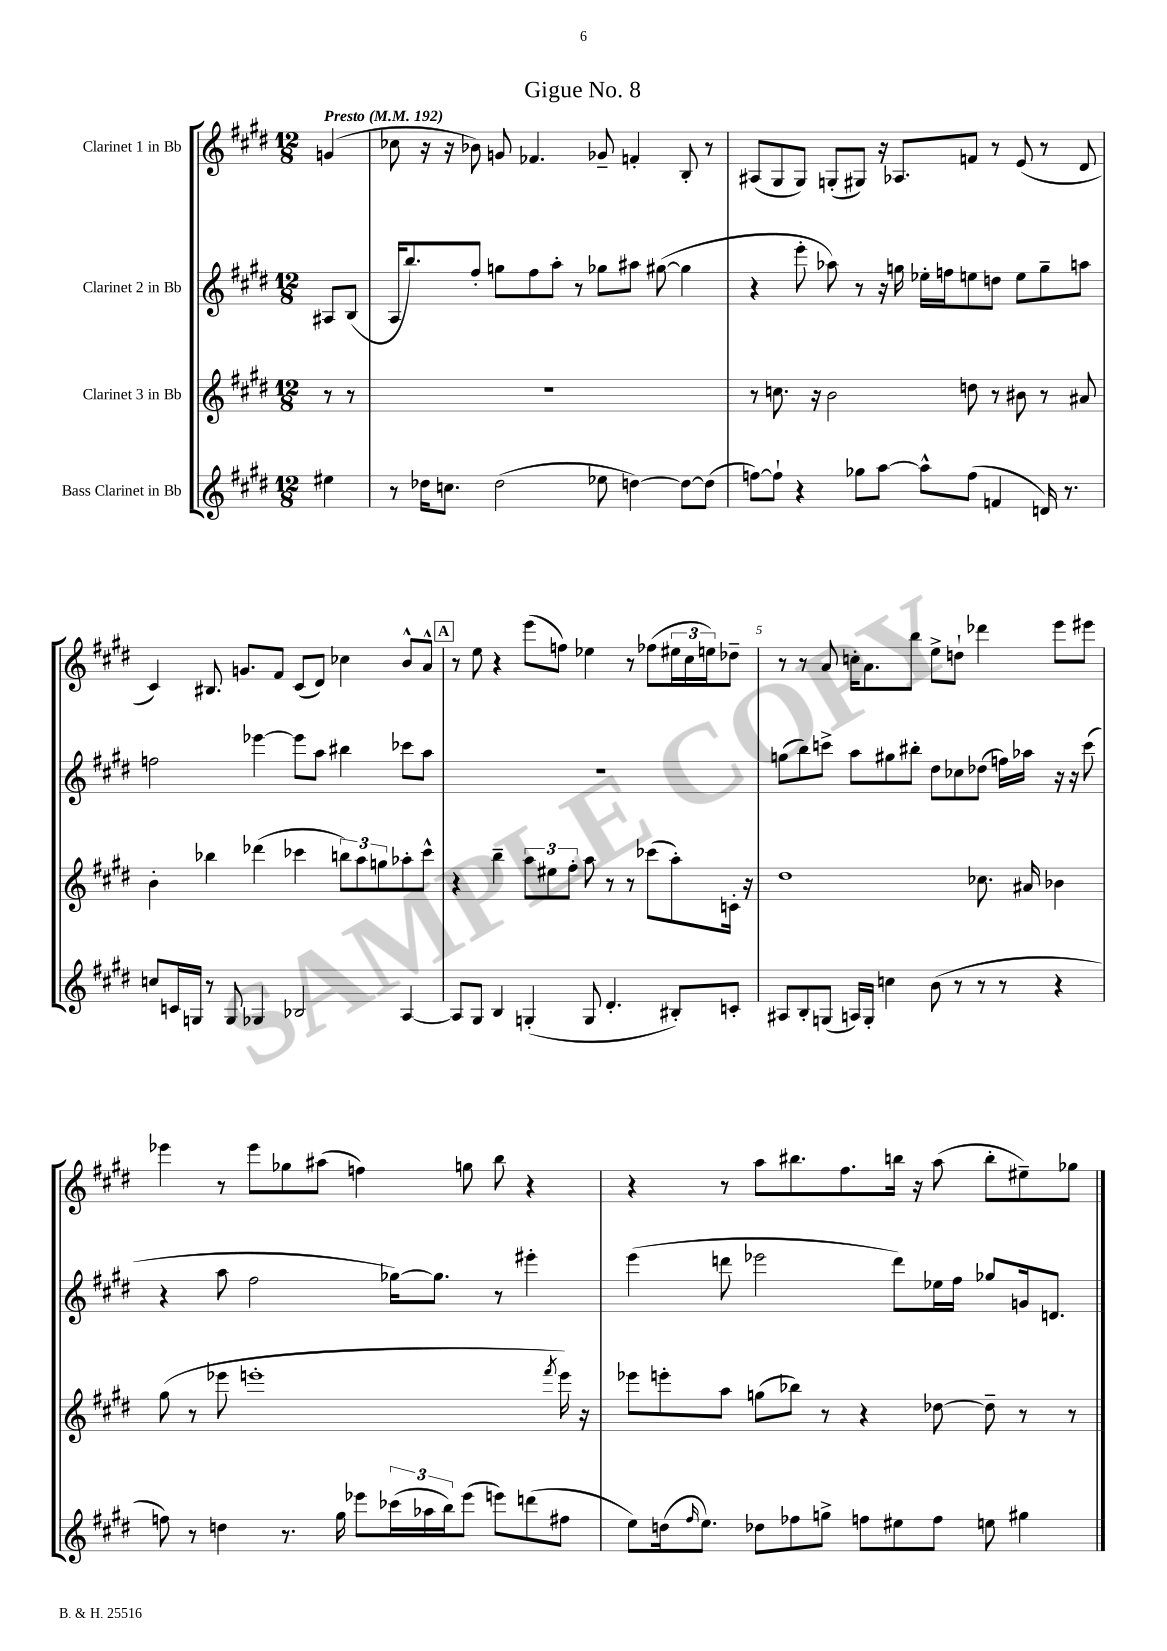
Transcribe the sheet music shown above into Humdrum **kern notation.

**kern	**kern	**kern	**kern
*staff4	*staff3	*staff2	*staff1
*clefG2	*clefG2	*clefG2	*clefG2
*k[f#c#g#d#]	*k[f#c#g#d#]	*k[f#c#g#d#]	*k[f#c#g#d#]
*M12/8	*M12/8	*M12/8	*M12/8
*MM192	*MM192	*MM192	*MM192
4ee#\	8r	8A#/L	(4g/
.	8r	(8B/J	.
=	=	=	=
8r	1.r	16A/LK	8cc-\
.	.	8.bb/)	.
16dd-\LK	.	.	16r
8.cc\J	.	.	16r
.	.	8ff#'/J	8b-\)
(2dd-\	.	8gg\L	8g/
.	.	8ff#\	4.f-/
.	.	8aa'\J	.
.	.	8r	.
8ee-\	.	8gg-\L	8g-~/
[4dd\)	.	8aa#\J	4f'/
.	.	([8gg#\	.
8dd\_L	.	4gg#\]	8B'/
(8dd\]J	.	.	8r
=	=	=	=
[8ff\L)	8r	4r	(8A#/L
8ff`\]J	8.cc\	.	8G#/
4r	.	8eee'\	8G#/J)
.	16r	.	.
.	2b\	8aa-\)	(8G'/L
8gg-\L	.	8r	8G#/J)
[8aa\J	.	16r	16r
.	.	16gg\	8.A-/L
8aa^^\]L	.	16ee-'\LL	.
.	.	16ff\J	.
(8ff\J	8dd\	8ee\	8f/J
4f/	8r	8dd\J	8r
.	8b#\	8ee\L	(8e/
16d/)	8r	8gg~\	8r
8.r	.	.	.
.	8a#/	8aa\J	8d#/
=	=	=	=
8cc/L	4b'\	2ff\	4c#/)
16c/L	.	.	.
16G/JJ	.	.	.
8r	4bb-\	.	8.B#/
8G/	.	.	.
.	.	.	8.g/L
4G-/	(4ddd-\	[4eee-\	.
.	.	.	8f#/J
2B-/	4ccc-\	8eee-\]L	(8c#/L
.	.	8aa\J	8d#/J)
.	12bb\L)	4bb#\	4cc-\
.	12aa\	.	.
.	12gg\	.	.
[4A/	8aa-'\	8ccc-\L	8b^^/L
.	8ccc-^^\J	8aa\J	8a^^/J
=	=	=	=
8A/]L	4r	1.r	8r
8G#/J	.	.	8ee\
4B/	4bb~\	.	4r
(4G'/	12aa\L	.	(8eee\L
.	12ee#\	.	.
.	.	.	8ff\J)
.	12ff#'\J	.	.
8G/	8aa\	.	4ee-\
4.d#'/	8r	.	.
.	8r	.	8r
.	(8ccc-\L	.	(8ff-\L
8B#'/L)	8aa'\)	.	24ee#\L
.	.	.	24cc#\
.	.	.	24ee\J)
8c'/J	16c'\Jk	.	8dd-~\J
.	16r	.	.
=	=	=	=
8A#/L	1dd#	(8gg\L	8r
8B'/	.	8bb\)	8r
(8G/J	.	8ccc^\J	8a/
16A/LL)	.	8aa\L	16cc'\LK
16G'/JJ	.	.	8.a\
4cc\	.	8gg#\	.
.	.	8bb#'\J	8bb\J
(8b\	.	8dd#\L	8ee^\L
8r	.	8cc-\	8dd`\J
8r	8.cc-\	(8dd-\J	4ddd-\
8r	.	16ff\LL)	.
.	16a#/	16aa-\JJ	.
4r	4b-\	16r	8eee\L
.	.	16r	.
.	.	(8ccc\	8eee#\J
=	=	=	=
8ff\)	(8gg#\	4r	4eee-\
8r	8r	.	.
4dd\	8eee-\	8aa\	8r
.	1eee'	2ff#\	8eee-\L
8.r	.	.	8gg-\
.	.	.	(8aa#\J
16gg#\	.	.	.
8eee-\L	.	.	4ff\)
(24ccc-\L	.	[16gg-\LK)	.
24aa-\	.	.	.
.	.	8.gg-\]J	.
24bb\J)	.	.	.
(8eee-\J	.	.	8gg\
8eee\L)	.	8r	8bb\
(8ddd\	.	4eee#'\	4r
.	8qfff#/	.	.
8ff#\J	16eee\)	.	.
.	16r	.	.
=	=	=	=
8ee\L)	8eee-\L	(4eee\	4r
(16dd\k	8eee'\	.	.
16qqff#/	.	.	.
8.ee\J)	.	.	.
.	8aa\J	8ddd\	8r
8dd-\L	(8gg\L	2eee-\	8aa\L
8ff-\	8bb-\J)	.	8.bb#\
8gg^\J	8r	.	.
.	.	.	8.ff#\
8ff\L	4r	.	.
8ee#\	.	8ddd\L)	16bb\Jk
.	.	.	16r
8ff\J	[8dd-\	16ee-\L	(8aa\
.	.	16ff#\JJ	.
8ee\	8dd-~\]	8gg-/L	8bb'\L
4gg#\	8r	16g/k	8ee#~\)
.	.	8.d/J	.
.	8r	.	8gg-\J
==	==	==	==
*-	*-	*-	*-
